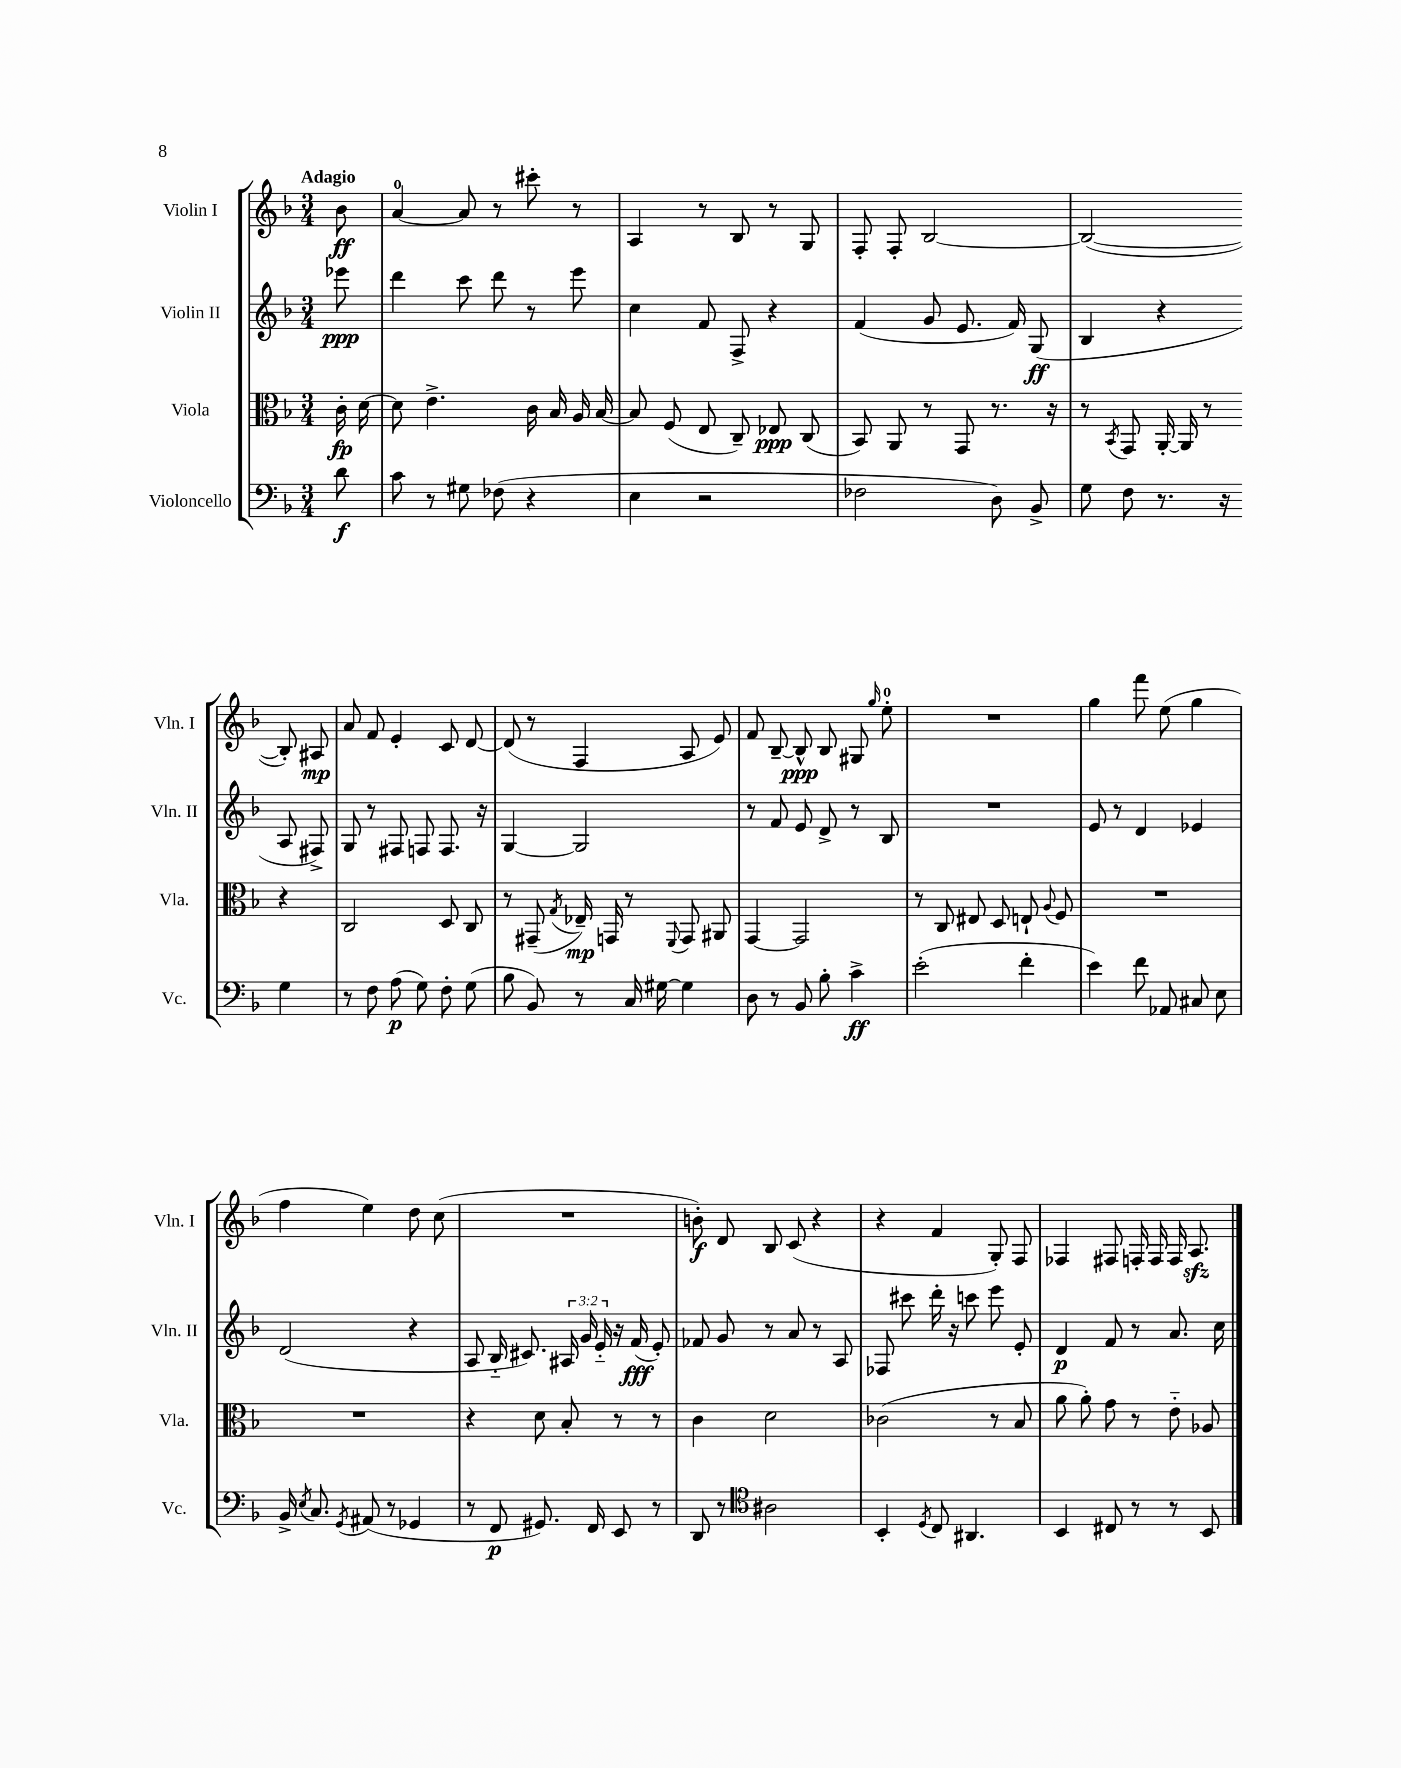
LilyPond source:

<<
\new StaffGroup <<
\new Staff = "s0" \with { instrumentName = "Violin I" shortInstrumentName = "Vln. I" } {
    \clef treble \key f \major \numericTimeSignature \time 3/4 \partial 8 \tempo "Adagio"
    \autoBeamOff bes'8\ff |
    a'4-0~ a'8 r8 cis'''8-. r8 |
    a4 r8 bes8 r8 g8 |
    f8-. f8-. bes2~ |
    bes2~( bes8-.) ais8\mp |
    a'8 f'8 e'4-. c'8 d'8~ |
    d'8( r8 f4 a8 e'8) |
    f'8 bes8~-- bes8-^\ppp bes8 gis8 \grace { g''16 } e''8-0-. |
    R2. |
    g''4 f'''8 e''8( g''4 |
    f''4 e''4) d''8 c''8( |
    R2. |
    b'8-.\f) d'8 bes8 c'8( r4 |
    r4 f'4 g8-.) f8 |
    fes4 fis8 f16-. f16 f16 a8.\sfz \bar "|." |
}
\new Staff = "s1" \with { instrumentName = "Violin II" shortInstrumentName = "Vln. II" } {
    \clef treble \key f \major \numericTimeSignature \time 3/4 \override Staff.TupletNumber.text = #tuplet-number::calc-fraction-text \partial 8
    \autoBeamOff ees'''8\ppp |
    d'''4 c'''8 d'''8 r8 e'''8 |
    c''4 f'8 f8-> r4 |
    f'4( g'8 e'8. f'16) g8\ff( |
    bes4 r4 a8 fis8->) |
    g8 r8 fis8 f8 f8. r16 |
    g4~ g2 |
    r8 f'8 e'8 d'8-> r8 bes8 |
    R2. |
    e'8 r8 d'4 ees'4 |
    d'2( r4 |
    a8 bes16-_ cis'8.) \tuplet 3/2 { ais16 g'16 e'16-_ } r16 f'16\fff( e'8-.) |
    fes'8 g'8 r8 a'8 r8 a8 |
    fes8 cis'''8 d'''16-. r16 c'''8 e'''8 e'8-. |
    d'4\p f'8 r8 a'8. c''16 \bar "|." |
}
\new Staff = "s2" \with { instrumentName = "Viola" shortInstrumentName = "Vla." } {
    \clef alto \key f \major \numericTimeSignature \time 3/4 \partial 8
    \autoBeamOff c'16-.\fp d'16~ |
    d'8 e'4.-> c'16 bes16 a16 bes16~ |
    bes8 f8( e8 c8--) ees8\ppp c8( |
    bes,8) a,8 r8 g,8 r8. r16 |
    r8 \acciaccatura { bes,8 } g,8 a,16~-. a,16 r8 r4 |
    c2 d8 c8 |
    r8 gis,8--( \acciaccatura { g8 } ees16--\mp) g,16 r8 \appoggiatura { f,8 } g,8 ais,8 |
    g,4~ g,2 |
    r8 c8 eis8 d8 e8-! \appoggiatura { a8 } f8 |
    R2. |
    R2. |
    r4 d'8 bes8-. r8 r8 |
    c'4 d'2 |
    ces'2( r8 bes8 |
    a'8 a'8-.) g'8 r8 e'8-_ aes8 \bar "|." |
}
\new Staff = "s3" \with { instrumentName = "Violoncello" shortInstrumentName = "Vc." } {
    \clef bass \key f \major \numericTimeSignature \time 3/4 \partial 8
    \autoBeamOff d'8\f |
    c'8 r8 gis8 fes8( r4 |
    e4 r2 |
    fes2 d8) bes,8-> |
    g8 f8 r8. r16 g4 |
    r8 f8 a8\p( g8) f8-. g8( |
    bes8 bes,8) r8 c16 gis16~ gis4 |
    d8 r8 bes,8 bes8-. c'4->\ff |
    e'2-.( f'4-. |
    e'4) f'8 aes,8 cis8 e8 |
    bes,16-> \acciaccatura { e8 } c8. \acciaccatura { g,8 } ais,8( r8 ges,4 |
    r8 f,8\p gis,8.) f,16 e,8 r8 |
    d,8 r8 \clef tenor ais2 |
    bes,4-. \acciaccatura { d8 } c8 ais,4. |
    bes,4 cis8 r8 r8 bes,8 \bar "|." |
}
>>
>>
\layout { \context { \Score \remove "Bar_number_engraver" } }
